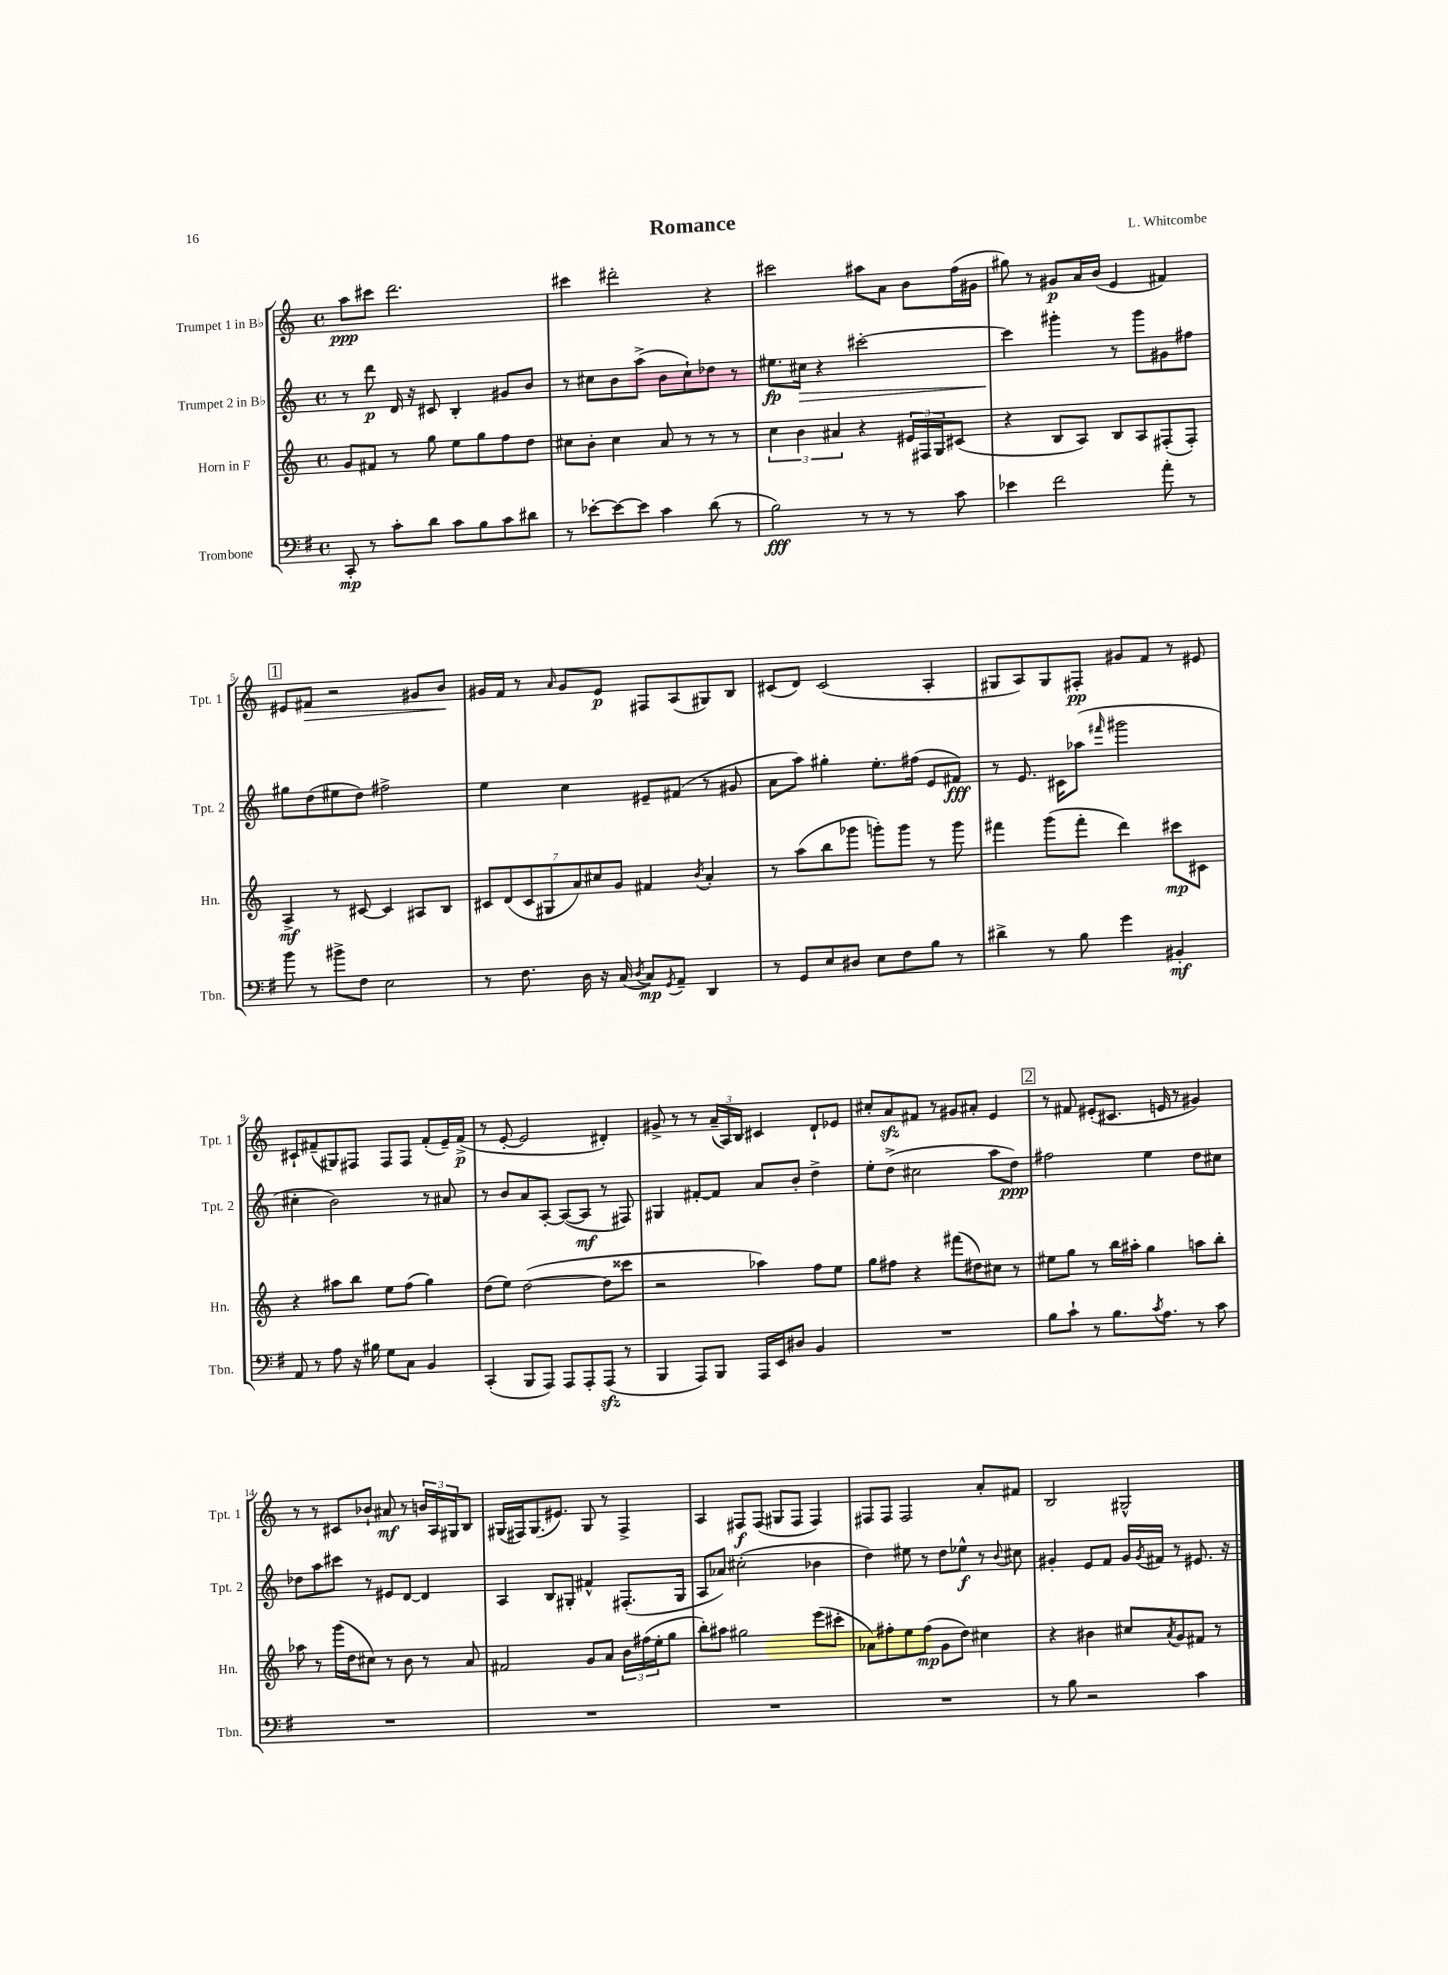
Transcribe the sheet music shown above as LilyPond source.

\header { title = "Romance" composer = "L. Whitcombe" }
<<
\new StaffGroup <<
\new Staff = "s0" \with { instrumentName = "Trumpet 1 in Bb" shortInstrumentName = "Tpt. 1" } {
    \clef treble \key c \major \defaultTimeSignature \time 4/4
    a''8\ppp cis'''8 d'''2. |
    cis'''4 dis'''2-. r4 |
    cis'''2 ais''8 a'8 b'8 f''16( gis'16 |
    gis''8) r8 gis'8\p a'16 b'16( e'4 fis'4) |
    \mark \markup { \box "1" } eis'8 fis'8\> r2 gis'8 b'8\! |
    gis'16 f'16 r8 \grace { a'16 } gis'8 e'8\p fis8 a8( gis8) b8 |
    cis'8( d'8) cis'2( a4-. |
    gis8 a8) gis8 fis8-.\pp gis'8 f'8 r8 eis'8 |
    cis'8-! fis'8--( gis8) fis8 fis8 fis8 fis'8-.( e'16--) fis'16->\p( |
    r8 e'8~-. e'2 dis'4-.) |
    gis'8-> r8 r8 \tuplet 3/2 { a'16--( a16) b16 } cis'4 d'8-! ees'8 |
    cis''8-. a'8\sfz fis'8 r8 gis'8 ais'8-. e'4 |
    \mark \markup { \box "2" } r8 fis'8 eis'8-.( cis'8. e'16 r8 gis'4) |
    r8 r8 cis'8 bes'8-! ais'8\mf r8 \tuplet 3/2 { b'16 a16 gis16 } b8 |
    gis16( fis16) gis8.( eis'8.) gis8 r8 fis4-> |
    a4 fis8\f fis8( gis8 fis8 fis4) |
    fis8 fis8 fis2 a'8-. fis'8 |
    b2 gis2-^ \bar "|." |
}
\new Staff = "s1" \with { instrumentName = "Trumpet 2 in Bb" shortInstrumentName = "Tpt. 2" } {
    \clef treble \key c \major \defaultTimeSignature \time 4/4
    r8 d'''8\p d'16 r16 cis'8 b4-. gis'8 b'8 |
    r8 cis''8 b'8 a''8->( b'8 cis''8-!) des''8 r8 |
    eis''8.\fp cis''16\> r4 cis'''2~-. |
    cis'''4\! gis'''4-. r8 gis'''8 gis'8 fis''8 |
    \mark \markup { \box "1" } gis''8 d''8( eis''8 d''8) fis''2-> |
    e''4 c''4 eis'8-- fis'8( r8 gis'8 |
    a'8 a''8) gis''4-. e''8.-. fis''16( e'8 fis'8\fff) |
    r8 e'8. cis'16 aes''8( \grace { fis'''16 } gis'''2 |
    cis''4-. b'2) r8 ais'8 |
    r8 b'8 a'8 a8~-. a8~( a8\mf r8 fis8) |
    gis4 fis'8~-. fis'8 a'8 b'8-. d''4-> |
    e''8-. d''8->( cis''2 a''8 d''8\ppp) |
    \mark \markup { \box "2" } fis''2 e''4 d''8 cis''8 |
    des''8 a''8 cis'''8 r8 eis'8 d'8~ d'4 |
    a4 b8 gis8-. fis'4-^ fis8.-.( gis16 |
    a8 aes'8) cis''2-.( bes'4 |
    d''4) eis''8 r8 d''8 ees''8-^\f r8 \appoggiatura { b'8 } cis''8 |
    gis'4-. e'8 f'8 gis'16 \acciaccatura { gis'8 } fis'16 r8 eis'8. r16 \bar "|." |
}
\new Staff = "s2" \with { instrumentName = "Horn in F" shortInstrumentName = "Hn." } {
    \clef treble \key c \major \defaultTimeSignature \time 4/4
    g'8 fis'8 r8 g''8 e''8 g''8 f''8 d''8 |
    cis''8 b'8-. cis''4 a'8 r8 r8 r8 |
    \tuplet 3/2 { c''4 b'4 ais'4 } r4 \tuplet 3/2 { eis'16 fis16 g16 } cis'8( |
    r4 b8 a8) b8 a8 fis8-.( fis8-.) |
    \mark \markup { \box "1" } a4->\mf r8 cis'8~ cis'4 ais8 b8 |
    \tuplet 7/4 { cis'8 d'8( cis'8 gis8 a'8) cis''8 g'8 } fis'4 \acciaccatura { b'8 } a'4-. |
    r8 a''8( b''8 ges'''8 g'''8-.) g'''8 r8 g'''8 |
    fis'''4 g'''8( fis'''8-. d'''4) cis'''8\mp cis'8 |
    r4 ais''8 b''8 e''8 f''8( g''4) |
    d''8( e''8) d''2~( d''8 cisis'''8 |
    r2 aes''4) f''8 e''8 |
    g''8 fis''8 r4 fis'''8( dis''8) cis''8 r8 |
    \mark \markup { \box "2" } eis''8 g''8 r8 b''16 ais''16-. g''4 a''8 b''8-. |
    aes''8 r8 g'''16( d''16 cis''8) r8 b'8 r8 a'8 |
    fis'2 g'8 a'8 \tuplet 3/2 { b'16 fis''16( e''16-. } g''8 |
    b''8-.) ais''8 gis''2 e'''8( cis'''8-. |
    aes'8) fis''8-. e''8 fis''8\mp( g'8 d''8) cis''4 |
    r4 bis'4 cis''8 \acciaccatura { a'8 } g'8 fis'8 r8 \bar "|." |
}
\new Staff = "s3" \with { instrumentName = "Trombone" shortInstrumentName = "Tbn." } {
    \clef bass \key g \major \defaultTimeSignature \time 4/4
    c,8-.\mp r8 c'8-. d'8 c'8 b8 c'8 dis'8 |
    r8 ees'8~-. ees'8~ ees'8 c'4 d'8( r8 |
    b2\fff) r8 r8 r8 c'8 |
    ees'4 fis'2 a'8-. r8 |
    \mark \markup { \box "1" } b'8 r8 bis'8-> fis8 e2 |
    r8 fis8. d16 r16 c16( \acciaccatura { d8 } c8\mp) \acciaccatura { g,8 } a,8-- d,4 |
    r8 g,8 e8 dis8 e8 fis8 b8 r8 |
    dis'4-> r8 b8 g'4 bis,4-.\mf |
    a,8 r8 a8 r16 bis16 g8 c8 b,4 |
    c,4-.( b,,8 a,,8) a,,8 a,,8-. a,,8\sfz( r8 |
    b,,4 a,,8) b,,8 a,,16 e,16 dis8 b,4 |
    R1 |
    \mark \markup { \box "2" } b8 c'8-! r8 b8. \acciaccatura { c'8 } a8. r8 c'8 |
    R1 |
    R1 |
    R1 |
    R1 |
    r8 b8 r2 c'4 \bar "|." |
}
>>
>>
